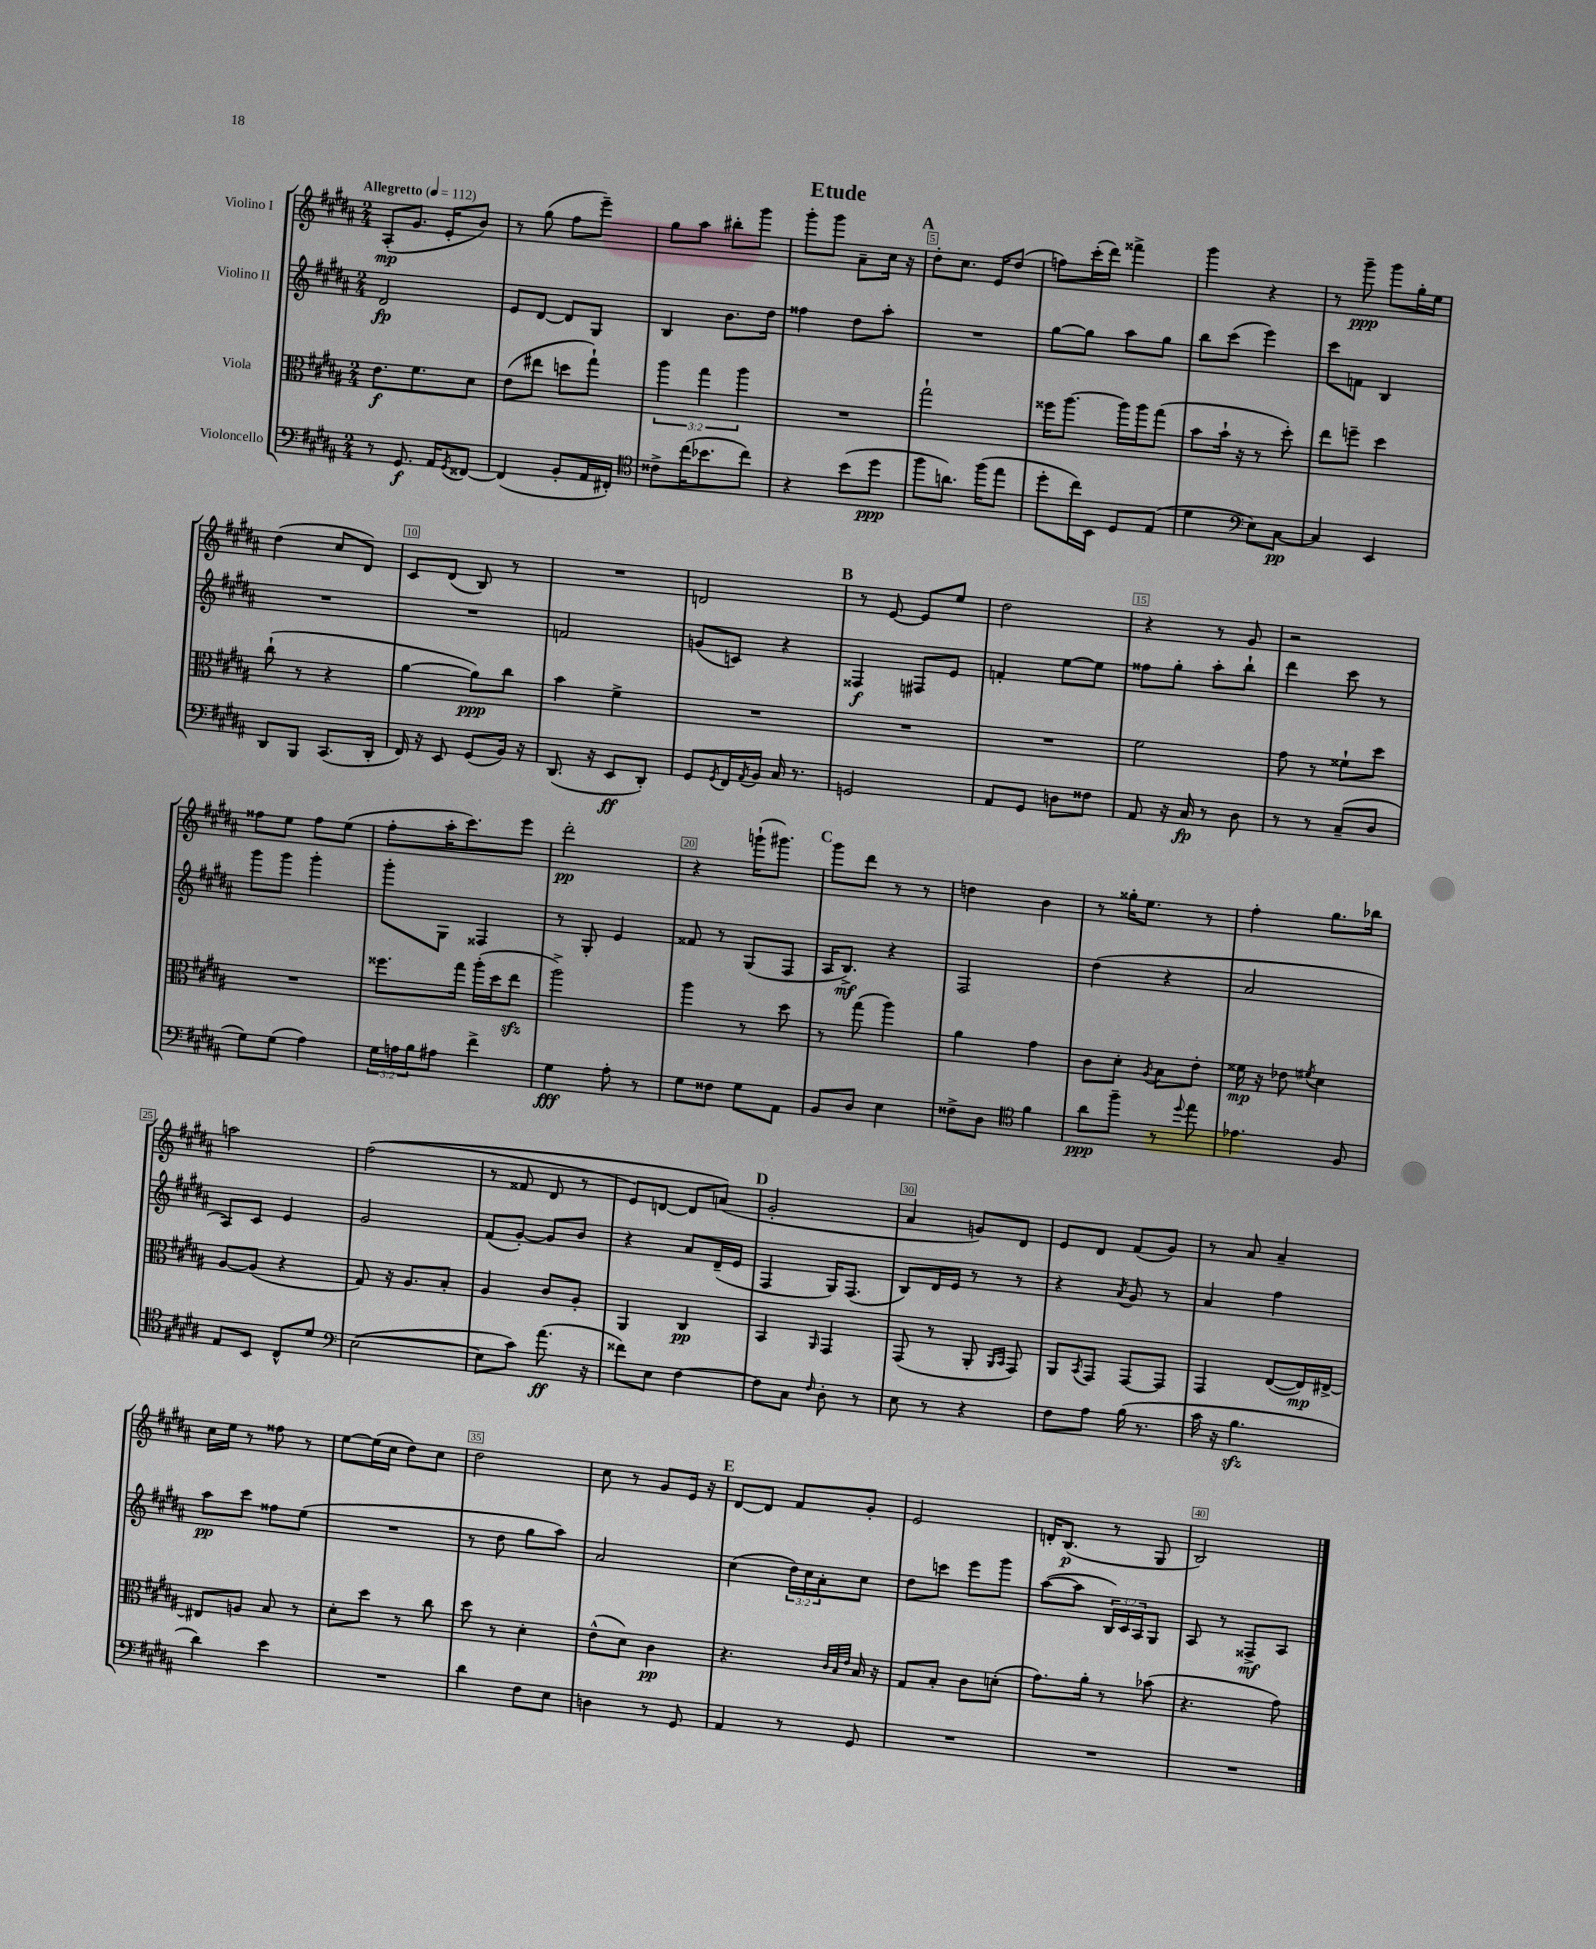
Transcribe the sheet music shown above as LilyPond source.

\header { title = "Etude" }
<<
\new StaffGroup <<
\new Staff = "s0" \with { instrumentName = "Violino I" } {
    \clef treble \key b \major \numericTimeSignature \time 2/4 \tempo "Allegretto" 4 = 112
    ais8-.\mp( gis'8. e'16-. b'8) |
    r8 gis''8( fis''8 e'''8--) |
    gis''8 ais''8 bis''8-. gis'''8 |
    gis'''8-. gis'''8 ais'8-- cis''16 r16 |
    \mark \markup { \bold "A" } dis''8-. cis''8. e'16 dis''8( |
    f''8) cis'''16-.( dis'''16) fisis'''4-> |
    gis'''4 r4 |
    r8 gis'''8--\ppp gis'''8 gis''16-. e''16 |
    dis''4( cis''8 dis'8) |
    cis'8 dis'8( b8) r8 |
    R2 |
    d'2 |
    \mark \markup { \bold "B" } r8 e'8~ e'8 e''8 |
    dis''2 |
    r4 r8 gis'8 |
    r2 |
    fisis''8 e''8 fisis''8 e''8( |
    fis''8-. ais''16-. cis'''8.) e'''8 |
    dis'''2-.\pp |
    r4 g'''16-!( gis'''8.) |
    \mark \markup { \bold "C" } gis'''8 dis'''8 r8 r8 |
    d''4 b'4 |
    r8 gisis''16-. e''8. r8 |
    fis''4-. gis''8. bes''16 |
    a''2 |
    fis''2(\( |
    r8 fisis'8 dis'8 r8 |
    e'8) d'8~ d'8 a'8(\) |
    \mark \markup { \bold "D" } gis'2-. |
    ais'4 g'8) dis'8 |
    e'8 dis'8 fis'8( gis'8) |
    r8 ais'8 ais'4-- |
    cis''16 e''16 r8 fisis''8 r8 |
    e''8~ e''16( cis''16 dis''8) cis''8 |
    dis''2 |
    cis''8 r8 gis'8 e'16 r16 |
    \mark \markup { \bold "E" } dis'8~ dis'8 fis'8 gis'8-. |
    e'2 |
    d'16-. b8.\p( r8 gis8 |
    b2) \bar "|." |
}
\new Staff = "s1" \with { instrumentName = "Violino II" } {
    \clef treble \key b \major \numericTimeSignature \time 2/4 \override Staff.TupletNumber.text = #tuplet-number::calc-fraction-text
    dis'2\fp |
    e'8 dis'8~ dis'8 gis8 |
    b4 b'8. dis''16 |
    fisis''4 dis''8 ais''8-. |
    \mark \markup { \bold "A" } R2 |
    gis''8~ gis''8 ais''8 gis''8 |
    b''8 cis'''8( e'''4) |
    cis'''8 f'8 b4 |
    R2 |
    R2 |
    f'2 |
    g'8( c'8) r4 |
    \mark \markup { \bold "B" } fisis4\f fis8 e'8 |
    f'4-. e''8~ e''8 |
    fisis''8 gis''8-. ais''8-. b''8-! |
    dis'''4 cis'''8 r8 |
    gis'''8 gis'''8 gis'''4-. |
    gis'''8-. gis8 fisis4 |
    r8 gis8-. e'4 |
    fisis'8 r8 gis8( fis8 |
    \mark \markup { \bold "C" } ais16 b8.->\mf) r4 |
    fis2 |
    dis''4( r4 |
    ais'2 |
    ais8) cis'8 e'4 |
    gis'2 |
    fis'8( gis'8~-.) gis'8 b'8 |
    r4 ais'8 dis'16--( e'16 |
    \mark \markup { \bold "D" } fis4 gis16) fis8.( |
    b8) dis'16 e'16 r8 r8 |
    r4 \acciaccatura { ais'8 } gis'8 r8 |
    ais'4 fis''4 |
    ais''8\pp cis'''8 fisis''8 e''8( |
    R2 |
    r8 dis''8 gis''8 ais''8) |
    ais'2 |
    \mark \markup { \bold "E" } cis''4( \tuplet 3/2 { dis''16) cis''16 ais'16-. } cis''8 |
    dis''8 c'''8 e'''8 gis'''8 |
    ais''8~( ais''8 \tuplet 3/2 { b16) cis'16 ais16 } gis8 |
    ais8 r8 fisis8->\mf ais8 \bar "|." |
}
\new Staff = "s2" \with { instrumentName = "Viola" } {
    \clef alto \key b \major \numericTimeSignature \time 2/4 \override Staff.TupletNumber.text = #tuplet-number::calc-fraction-text
    e'8.\f fis'8. dis'8 |
    e'8( eis''8 d''8 gis''8-!) |
    \tuplet 3/2 { ais''4 gis''4 ais''4 } |
    R2 |
    \mark \markup { \bold "A" } gis''2-! |
    fisis''16 ais''8.~ ais''16 ais''16 gis''8( |
    b'8 b'16-! r16 r8 dis''8-.) |
    e''8 f''8-- dis''4 |
    cis''8-!( r8 r4 |
    ais'4~ ais'8\ppp) cis''8 |
    b'4 fis'4-> |
    R2 |
    \mark \markup { \bold "B" } R2 |
    R2 |
    fis'2 |
    gis'8 r8 fisis'8-! dis''8 |
    R2 |
    fisis''8. gis''16 ais''16-.( dis''16 e''8\sfz |
    ais''2->) |
    ais''4 r8 dis''8 |
    \mark \markup { \bold "C" } r8 gis''8( ais''4) |
    ais'4 gis'4 |
    cis'8 dis'8-. \acciaccatura { ais8 } b8 e'8-. |
    fisis'16\mp r16 ees'8 \acciaccatura { fis'8 } dis'4 |
    ais8~ ais8( r4 |
    gis8) r16 ais8. b8-. |
    ais4 cis'8 ais8-. |
    ais,4 cis4\pp |
    \mark \markup { \bold "D" } b,4 \grace { ais,16 } gis,4 |
    gis,8( r8 ais,8-. \grace { ais,16 b,16 } gis,8) |
    ais,8 \acciaccatura { b,8 } gis,8 gis,8~ gis,8 |
    gis,4 e8~( e16\mp) eis16~-> |
    eis8 a8 b8 r8 |
    dis'8-. dis''8 r8 cis''8 |
    dis''8 r8 dis'4-. |
    e'8-^( dis'8) cis'4\pp |
    \mark \markup { \bold "E" } r4. \grace { cis'32 b32 e'32 } b16 r16 |
    gis8 b8-. cis'8 d'8-.( |
    gis'8.) ais'16-. r8 bes'8( |
    r4. gis'8) \bar "|." |
}
\new Staff = "s3" \with { instrumentName = "Violoncello" } {
    \clef bass \key b \major \numericTimeSignature \time 2/4 \override Staff.TupletNumber.text = #tuplet-number::calc-fraction-text
    r8 gis,8.\f ais,16 \acciaccatura { gis,8 } fisis,8~ |
    fisis,4( b,8-. ais,16 fis,16-.) |
    \clef tenor cisis'8-> cis''16( bes'8. cis''8) |
    r4 b'8( dis''8\ppp |
    \mark \markup { \bold "A" } fis''8 a'8.) fis''16( e''8 |
    dis''8-. cis''16) b,16 dis8 e8( |
    dis'4 \clef bass e8) cis8~\pp |
    cis4 e,4 |
    dis,8 b,,8 cis,8.( dis,16-. |
    fis,16) r16 e,8 gis,8( b,16) r16 |
    dis,8.( r16 e,8\ff dis,8-.) |
    gis,8 \acciaccatura { gis,8 } fis,16 \acciaccatura { ais,8 } b,16 cis16 r8. |
    \mark \markup { \bold "B" } g,2 |
    ais,8 gis,8 d8 fisis8 |
    ais,8 r16 cis16\fp r8 dis8 |
    r8 r8 cis8--( dis8 |
    gis8) gis8( ais4) |
    \tuplet 3/2 { gis16 a16 b16 } ais8 fis'4-> |
    gis4\fff ais8-. r8 |
    gis8 fisis8 gis8 ais,8 |
    \mark \markup { \bold "C" } b,8 dis8 e4 |
    fisis8-> dis8 \clef tenor fis'4 |
    ais'8\ppp fis''8-- r8 \appoggiatura { dis''8 } e''8 |
    ees'4. fis8 |
    e8 b,8 cis8-^ dis'8 |
    \clef bass e2~( |
    e8 cis'8) ais'8.\ff( r16 |
    fisis'8) e8 fis4~ |
    \mark \markup { \bold "D" } fis8 cis8 \grace { fis16 } dis8-. r8 |
    e8 r8 r4 |
    fis8 ais8 b16( r8. |
    cis'16 r16 b4.\sfz |
    dis'4) e'4 |
    R2 |
    dis'4 fis8 e8 |
    d4 r8 gis,8 |
    \mark \markup { \bold "E" } ais,4 r8 gis,8 |
    R2 |
    R2 |
    R2 \bar "|." |
}
>>
>>
\layout { \context { \Score \override BarNumber.break-visibility = ##(#f #t #t) barNumberVisibility = #(every-nth-bar-number-visible 5) \override BarNumber.stencil = #(make-stencil-boxer 0.1 0.3 ly:text-interface::print) } }
